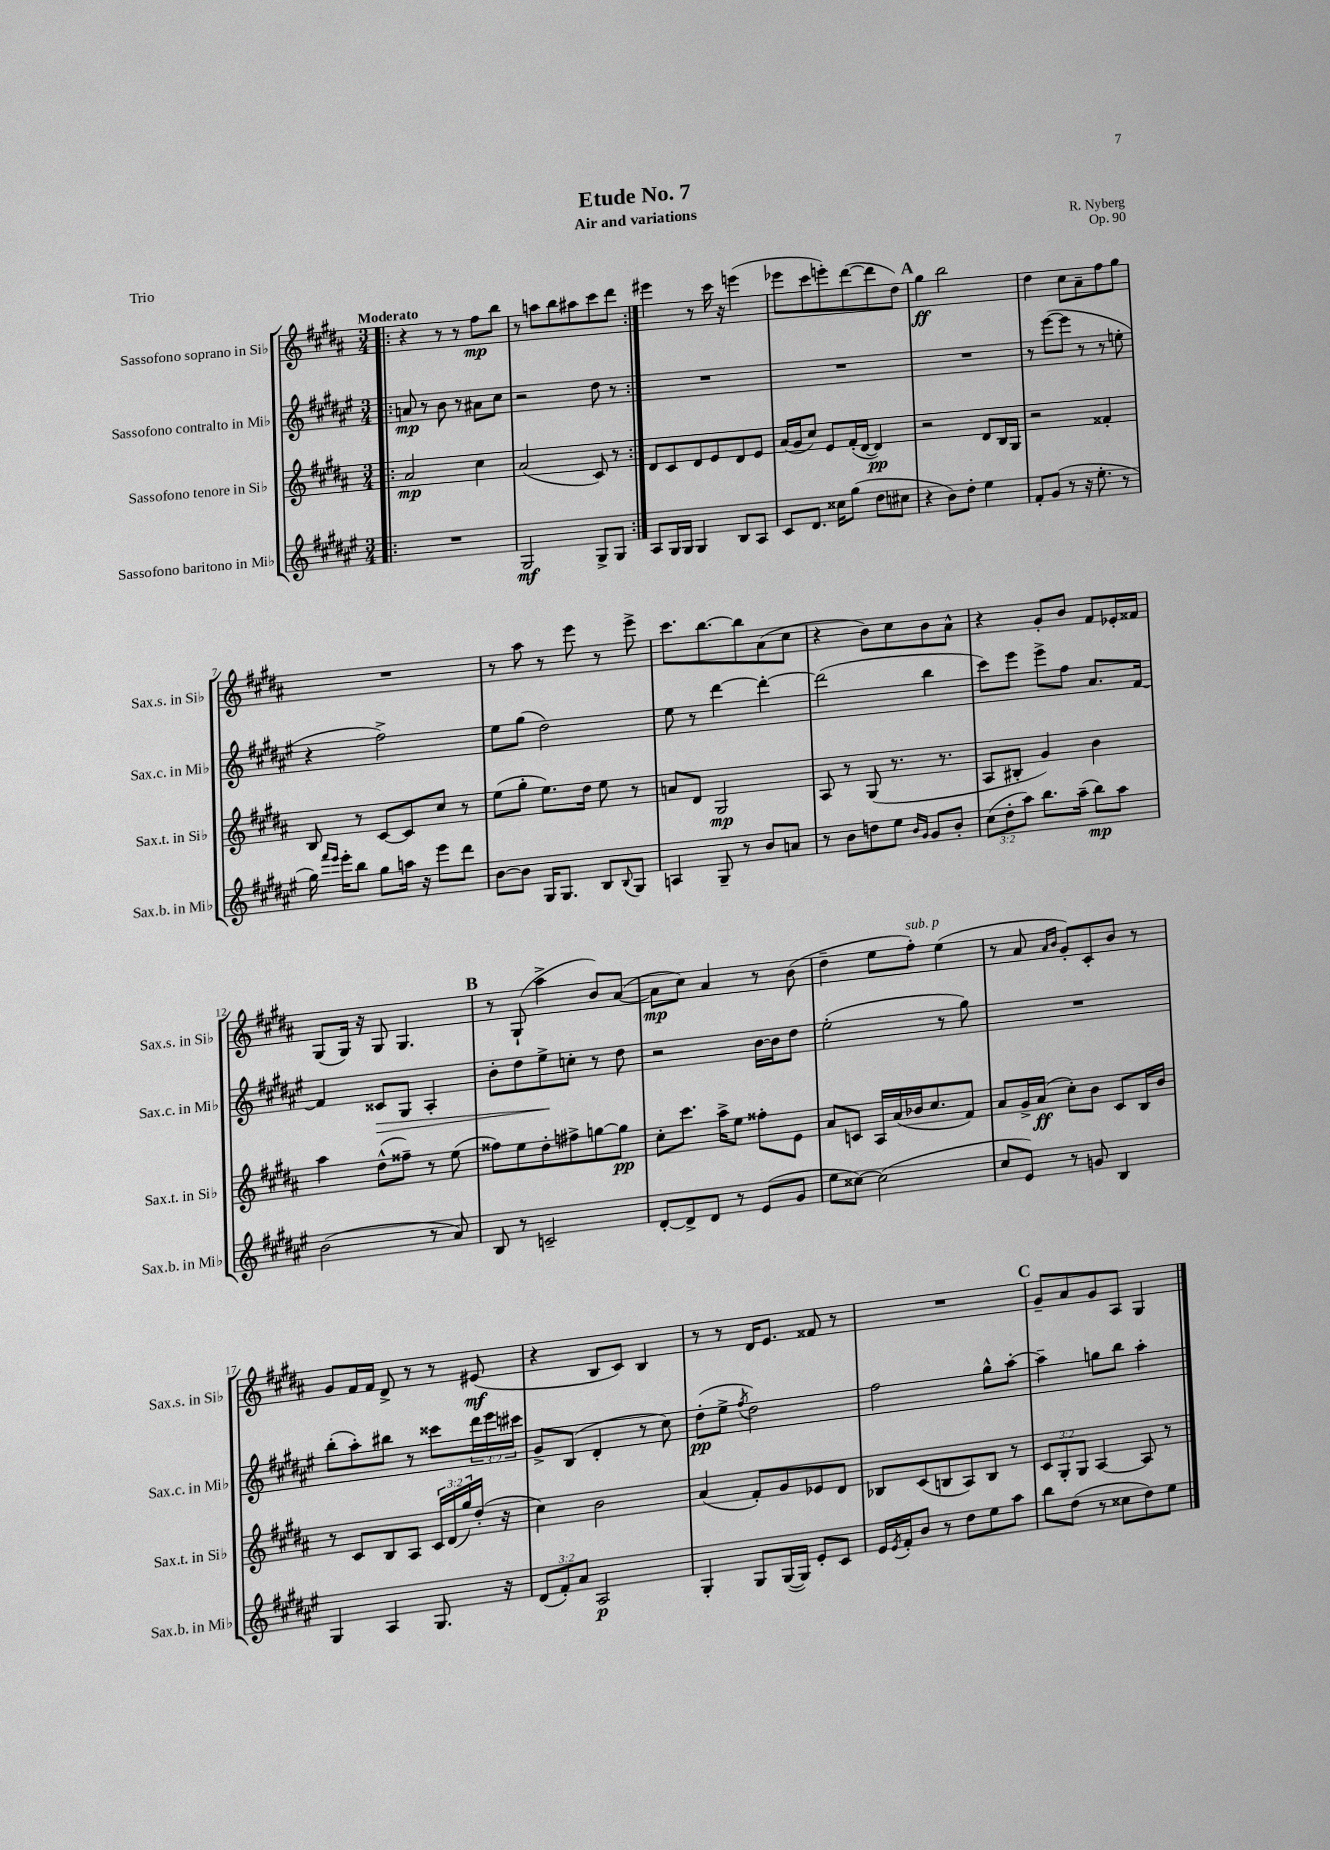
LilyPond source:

\header { title = "Etude No. 7" composer = "R. Nyberg" subtitle = "Air and variations" opus = "Op. 90" piece = "Trio" }
<<
\new StaffGroup <<
\new Staff = "s0" \with { instrumentName = "Sassofono soprano in Sib" shortInstrumentName = "Sax.s. in Sib" } {
    \clef treble \key b \major \numericTimeSignature \time 3/4 \tempo "Moderato"
    \repeat volta 2 { \bar ".|:" r4 r8 r8 fis''8\mp b''8 |
    r8 a''8 b''8 ais''8 cis'''8 dis'''8 | }
    eis'''4 r8 cis'''16 r16 e'''4( |
    ees'''8 cis'''8 e'''8-.) dis'''8~( dis'''8 dis''8) |
    \mark \markup { \bold "A" } gis''4\ff b''2 |
    dis''4 cis''8 ais'8-- fis''8 gis''8 |
    R2. |
    r8 ais''8 r8 e'''8 r8 e'''8-> |
    cis'''8. b''8.~ b''8 ais'8( cis''8 |
    r4 b'8) cis''8 b'8 ais'8-^ |
    r4 gis'8-. b'8 fis'8 ees'16-. fisis'16 |
    gis8( gis16) r16 gis8 gis4. |
    \mark \markup { \bold "B" } r8 gis8-!( ais''4-> b'8) ais'8~( |
    ais'8\mp cis''8) ais'4 r8 b'8( |
    dis''4-- e''8 fis''8-.^\markup { \italic "sub. p" }) e''4( |
    r8 ais'8 \grace { ais'16 b'16 } gis'8-.) cis'8-. b'8 r8 |
    gis'8 fis'16 fis'16 dis'8-> r8 r8 eis'8\mf( |
    r4 b8 cis'8) b4 |
    r8 r8 dis'16 e'8. fisis'8 r8 |
    R2. |
    \mark \markup { \bold "C" } gis'8-- ais'8 gis'8 ais8 gis4 \bar "|." |
}
\new Staff = "s1" \with { instrumentName = "Sassofono contralto in Mib" shortInstrumentName = "Sax.c. in Mib" } {
    \clef treble \key fis \major \numericTimeSignature \time 3/4 \override Staff.TupletNumber.text = #tuplet-number::calc-fraction-text
    \repeat volta 2 { \bar ".|:" a'8\mp r8 b'8 r8 ais'8 cis''8 |
    r2 dis''8 r8 | }
    R2. |
    R2. |
    \mark \markup { \bold "A" } R2. |
    r8 eis'''8~( eis'''8 r8 r8 e''8-. |
    r4 fis''2->) |
    eis''8 gis''8( dis''2) |
    eis''8 r8 dis'''4~ dis'''4~-. |
    dis'''2( b''4 |
    cis'''8) eis'''8 eis'''8-> fis''8 ais'8. fis'16~ |
    fis'4 cisis'8\> gis8 ais4-. |
    \mark \markup { \bold "B" } b'8-. dis''8 eis''8->\! c''8-. r8 dis''8 |
    r2 b'16~ b'16 dis''8 |
    eis''2-.( r8 gis''8) |
    R2. |
    b''8-.( ais''8-.) bis''8 r8 cisis'''8 \tuplet 3/2 { dis'''16 eis'''16 cis'''16 } |
    gis'8-> b8( dis'4-. r8 cis''8) |
    dis''8-.\pp( eis''8-> \acciaccatura { fis''8 } dis''2) |
    fis''2 gis''8-^ ais''8~-. |
    \mark \markup { \bold "C" } ais''4-- g''8 b''8 ais''4-. \bar "|." |
}
\new Staff = "s2" \with { instrumentName = "Sassofono tenore in Sib" shortInstrumentName = "Sax.t. in Sib" } {
    \clef treble \key b \major \numericTimeSignature \time 3/4 \override Staff.TupletNumber.text = #tuplet-number::calc-fraction-text
    \repeat volta 2 { \bar ".|:" ais'2\mp cis''4 |
    ais'2( cis'8) r8 | }
    dis'8 cis'8 dis'8 e'8 dis'8 e'8 |
    ais'16( gis'16 cis''8) e'8 fis'16-.( dis'16~ dis'4\pp) |
    \mark \markup { \bold "A" } r2 dis'8 b16 gis16 |
    r2 fisis'4-. |
    b8 r8 cis'8~ cis'8 cis''8 r8 |
    e''8( gis''8-. e''8.) dis''16 e''8 r8 |
    a'8 dis'8 gis2\mp |
    ais8 r8 gis8( r8. r8. |
    ais8 bis8-. gis'4) b'4 |
    ais''4 dis''8-^( fisis''8--) r8 e''8( |
    \mark \markup { \bold "B" } fisis''8) e''8 dis''8-. fis''8-> g''8~ g''8\pp |
    cis''8-. cis'''8. ais''16-> e''8 fisis''8-. e'8 |
    ais'8 c'8 ais16 ais'16( bes'16 cis''8. fis'8) |
    ais'8 gis'16-> ais'16\ff( cis''8-.) b'8 cis'8 b16 b'16 |
    r8 cis'8 b8 ais8 \tuplet 3/2 { cis'16 dis'16( gis''16) } dis''16-.( r16 |
    cis''4) b'2 |
    ais'4( fis'8-.) gis'8 ees'8 dis'8 |
    bes8 cis'8( b8 ais8) b8 r8 |
    \mark \markup { \bold "C" } \tuplet 3/2 { cis'8 gis8-. gis8 } ais4~ ais8 r8 \bar "|." |
}
\new Staff = "s3" \with { instrumentName = "Sassofono baritono in Mib" shortInstrumentName = "Sax.b. in Mib" } {
    \clef treble \key fis \major \numericTimeSignature \time 3/4 \override Staff.TupletNumber.text = #tuplet-number::calc-fraction-text
    \repeat volta 2 { \bar ".|:" R2. |
    gis2\mf gis8-> gis8 | }
    ais8 gis16 gis16 gis4 b8 ais8 |
    cis'8 dis'8. cisis''16 gis''8( dis''8 cis''8 |
    \mark \markup { \bold "A" } r4 b'8) dis''8-. eis''4 |
    fis'8-. gis'8( r8 r16 eis''8.-. r8 |
    gis''16) \grace { fis'''16 eis'''16 } eis'''16-. b''8 gis''8 a''16 r16 eis'''8 dis'''8 |
    b'8~ b'8 gis16 gis8. b8 \appoggiatura { b8 } gis8 |
    a4 gis8-- r8 b'8 a'8 |
    r8 b'8 d''8 eis''8 \grace { b'16 gis'16 } gis'8 b'8-. |
    \tuplet 3/2 { cis''8( dis''8-. ais''8) } b''8. ais''16--( b''8\mp) ais''8 |
    b'2( r8 ais'8) |
    \mark \markup { \bold "B" } b8 r8 c'2-- |
    dis'8~-. dis'8-> dis'8 r8 eis'8( gis'8 |
    eis''8 cisis''8~) cisis''2( |
    cis''8 eis'8) r8 g'8 b4 |
    gis4 ais4 gis8. r16 |
    \tuplet 3/2 { dis'8( fis'8-.) ais'8 } ais2\p |
    gis4-. gis8 gis16~( gis16) eis'8-. cis'8 |
    eis'16 \acciaccatura { eis'8 } fis'16-. b'8 r8 dis''8 eis''8 ais''8 |
    \mark \markup { \bold "C" } b''8 dis''8( r8 cisis''8 dis''8) eis''8 \bar "|." |
}
>>
>>
